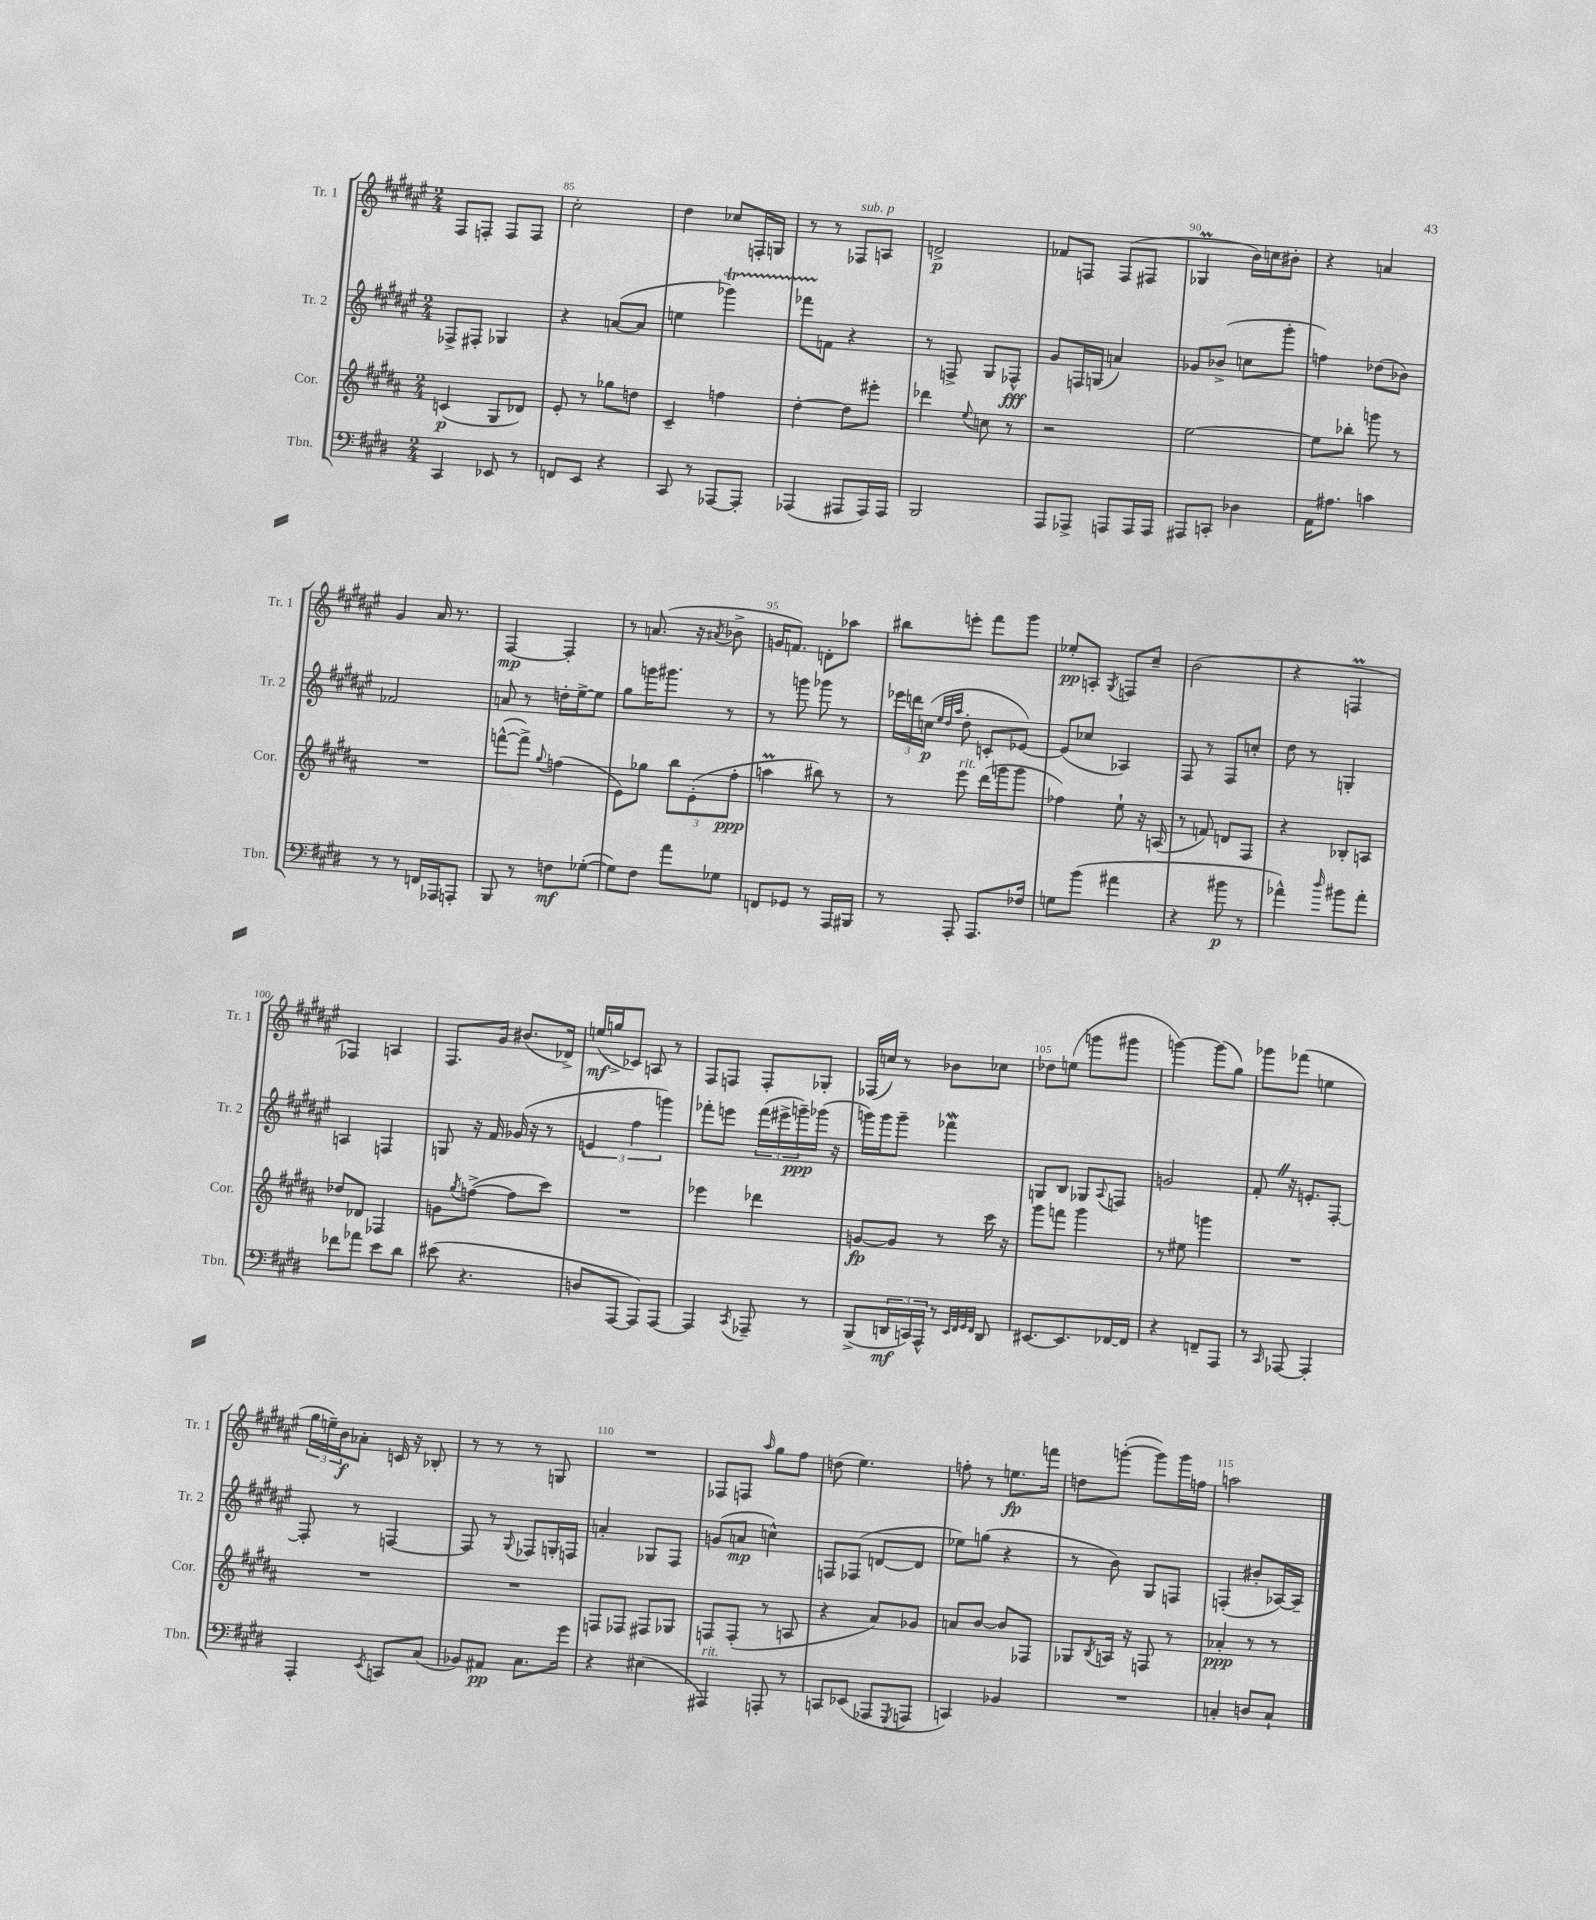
<<
\new StaffGroup <<
\new Staff = "s0" \with { instrumentName = "Tr. 1" shortInstrumentName = "Tr. 1" } {
    \clef treble \key fis \major \numericTimeSignature \time 2/4
    fis8 f8-. f8 f8 |
    cis''2-. |
    dis''4 ces''8 f16-. g16 |
    r8 r8 fes8^\markup { \italic "sub. p" } a8 |
    d'2->\p |
    fes'8 f8 f8( fis8 |
    ges4\prall b'16) c''16 bis'8-. |
    r4 a'4 |
    gis'4 ais'16 r8. |
    fis4~\mp fis4-. |
    r8 a'8.( r16 \acciaccatura { ais'8 } bes'8-> |
    g'16 f'8.) d'8-. aes''8 |
    bis''8 e'''8-. fis'''8 gis'''8 |
    ees''8-.\pp a8-. \acciaccatura { gis8 } f8 cis''8-- |
    b'2( |
    r4 f4\prall |
    fes4) a4 |
    fis8. gis'16 bis'8.( des'16->) |
    e''16\mf( g''16-> ces'8) a8 r8 |
    fis8 f8 f8-. ges8-. |
    fes16( c''16) r8 bes'8 ces''8 |
    des''8 e''8( g'''8 gis'''8 |
    g'''4~) g'''8( gis''8) |
    ges'''8 fes'''8( e''4 |
    \tuplet 3/2 { gis''16 e''16--) b'16\f } aes'8-. c'16 r16 bes8-. |
    r8 r8 r8 g8 |
    R2 |
    fes8 f8 \grace { ais''16 } gis''8 fis''8 |
    d''8( eis''4.) |
    f''8-. r8 e''8.\fp f'''16 |
    d''8 g'''8~-.( g'''8) g'''16 f''16 |
    a''2 \bar "|." |
}
\new Staff = "s1" \with { instrumentName = "Tr. 2" shortInstrumentName = "Tr. 2" } {
    \clef treble \key fis \major \numericTimeSignature \time 2/4
    fes8-> fis8-. ges4 |
    r4 a'8~( a'8 |
    e''4 ges'''4\startTrillSpan) |
    fes'''8 f'8\stopTrillSpan r4 |
    r8 f8-> gis8 fes8-^\fff |
    gis'8 f16 g16( a'4) |
    ges'8 bes'8->( c''8 gis'''8-. |
    f''4) des''8( bes'8) |
    fes'2 |
    a'8 r8 d''16-. eis''16~-> eis''8 |
    gis''8 g'''16 gis'''8. r8 |
    r8 g'''8 ges'''8 r8 |
    \tuplet 3/2 { ees'''16 d'''16 c''16\p( } \grace { eis''32 dis''32 ais''32 } dis''8-. c'8-. ees'8~) |
    ees'8( ces''8 aes4) |
    fis8 r8 fis8 c''8-. |
    dis''8 r8 g4-. |
    a4 f4 |
    g8 r16 fis'16 ges'16( r16 r8 |
    \tuplet 3/2 { e'4 fis''4 g'''4) } |
    fes'''8-. e'''8 \tuplet 3/2 { fes'''16( eis'''16-> g'''16--\ppp) } ges'''16( r16 |
    g'''16) g'''16 g'''8-- fes'''4\mordent |
    g8 b8 ges8 \appoggiatura { ais8 } f8 |
    g'2 |
    fis'8-. \once \override BreathingSign.text = \markup { \musicglyph "scripts.caesura.straight" } \breathe r16 e'8.-. fis8~-. |
    fis8-. r8 f4~ |
    f8 r8 \appoggiatura { gis8 } fes8 g16-. f16 |
    a'4-. ges8 fis8 |
    g'8( a'8\mp c''4-^) |
    f8 fes8( d'8~ d'8 |
    ees''8) g''8( r4 |
    r8 b'8) gis8 f8 |
    f4-.( bis'8-. aes16~) aes16-- \bar "|." |
}
\new Staff = "s2" \with { instrumentName = "Cor." shortInstrumentName = "Cor." } {
    \clef treble \key b \major \numericTimeSignature \time 2/4
    c'4\p( gis8 des'8) |
    e'8-. r8 ges''8 d''8 |
    cis'4-- f''4 |
    dis''4~-. dis''8 eis'''8-. |
    des'''4 \appoggiatura { e''8 } c''8 r8 |
    r2 |
    e''2~ |
    e''8 bes''8-. g'''8 r8 |
    R2 |
    f'''8~-^( f'''8->) \appoggiatura { gis''8 } f''4( |
    e'8) ges''8 \tuplet 3/2 { b''8 e'8-.( fis''8-.\ppp } |
    a''4\prall bis''8) r8 |
    r8 e'''8^\markup { \italic "rit." } dis'''16( g'''16 g'''8 |
    fes''4) e''8-! r16 a16( |
    r8 f'8) d'8 fis8 |
    r4 bes8-. a8 |
    des''8 des'8 fes4 |
    g'8 \acciaccatura { gis''8 } f''8~->( f''8 cis'''8) |
    R2 |
    ees'''4 des'''4 |
    g'8~\fp g'8 r8 cis'''16 r16 |
    gis'''8 f'''8 gis'''4 |
    r8 eis''8 g'''4 |
    R2 |
    R2 |
    R2 |
    f8 fes8 fis8 ges8 |
    f8 f8-.( r8 a8 |
    r4 ais'8) ges'8 |
    a'8 b'8~ b'8 fes8 |
    ges8 \acciaccatura { b8 } a16 r16 f8 r8 |
    aes'4-.\ppp r8 r8 \bar "|." |
}
\new Staff = "s3" \with { instrumentName = "Tbn." shortInstrumentName = "Tbn." } {
    \clef bass \key e \major \numericTimeSignature \time 2/4
    cis,4 ees,8 r8 |
    f,8 e,8 r4 |
    cis,8 r8 aes,,8~ aes,,8-. |
    aes,,4( ais,,8 ais,,16) ais,,16 |
    b,,2 |
    a,,8 aes,,8-> a,,8 a,,16 a,,16 |
    ais,,8 c,8-. des4 |
    a,16 ais8. c'4 |
    r8 r8 f,16 aes,,16 a,,8-. |
    b,,8 r8 f8\mf ges8~-.( |
    ges8) fis8 a'8 ges8 |
    f,8 ges,8 r8 a,,16 bis,,16 |
    r8 a,,8-. a,,8. fes16 |
    g8 b'8( ais'4 |
    r4 bis'8\p r8 |
    aes'4-^) \grace { dis''16 } bis'8 aes'8-. |
    fes'8 aes'8 e'8 dis'8 |
    eis'8( r4. |
    d8 a,,8~ a,,8) a,,8~ |
    a,,4 \acciaccatura { cis,8 } aes,,8-- r8 |
    b,,8->( \tuplet 3/2 { d,16\mf c,16) a,,16-^ } r8 \grace { e,32 fis,32 gis,32 fis,32 } d,8 |
    eis,8.~ eis,8. fes,16~ fes,16 |
    r4 f,8-- a,,8 |
    r8 \grace { cis,16 } aes,,8~ aes,,4-. |
    a,,4-. \acciaccatura { e,8 } c,8 cis8( |
    bes,8) ais,8\pp cis8. gis'16 |
    r4 eis4( |
    ais,,4^\markup { \italic "rit." }) a,,8-. r8 |
    c,8 ees,8( aes,,8 \acciaccatura { gis,,8 } a,,8 |
    c,4) bes,4 |
    R2 |
    c4-. d8 c8-! \bar "|." |
}
>>
>>
\layout { \context { \Score currentBarNumber = #84 \override BarNumber.break-visibility = ##(#f #t #t) barNumberVisibility = #(every-nth-bar-number-visible 5) } }
